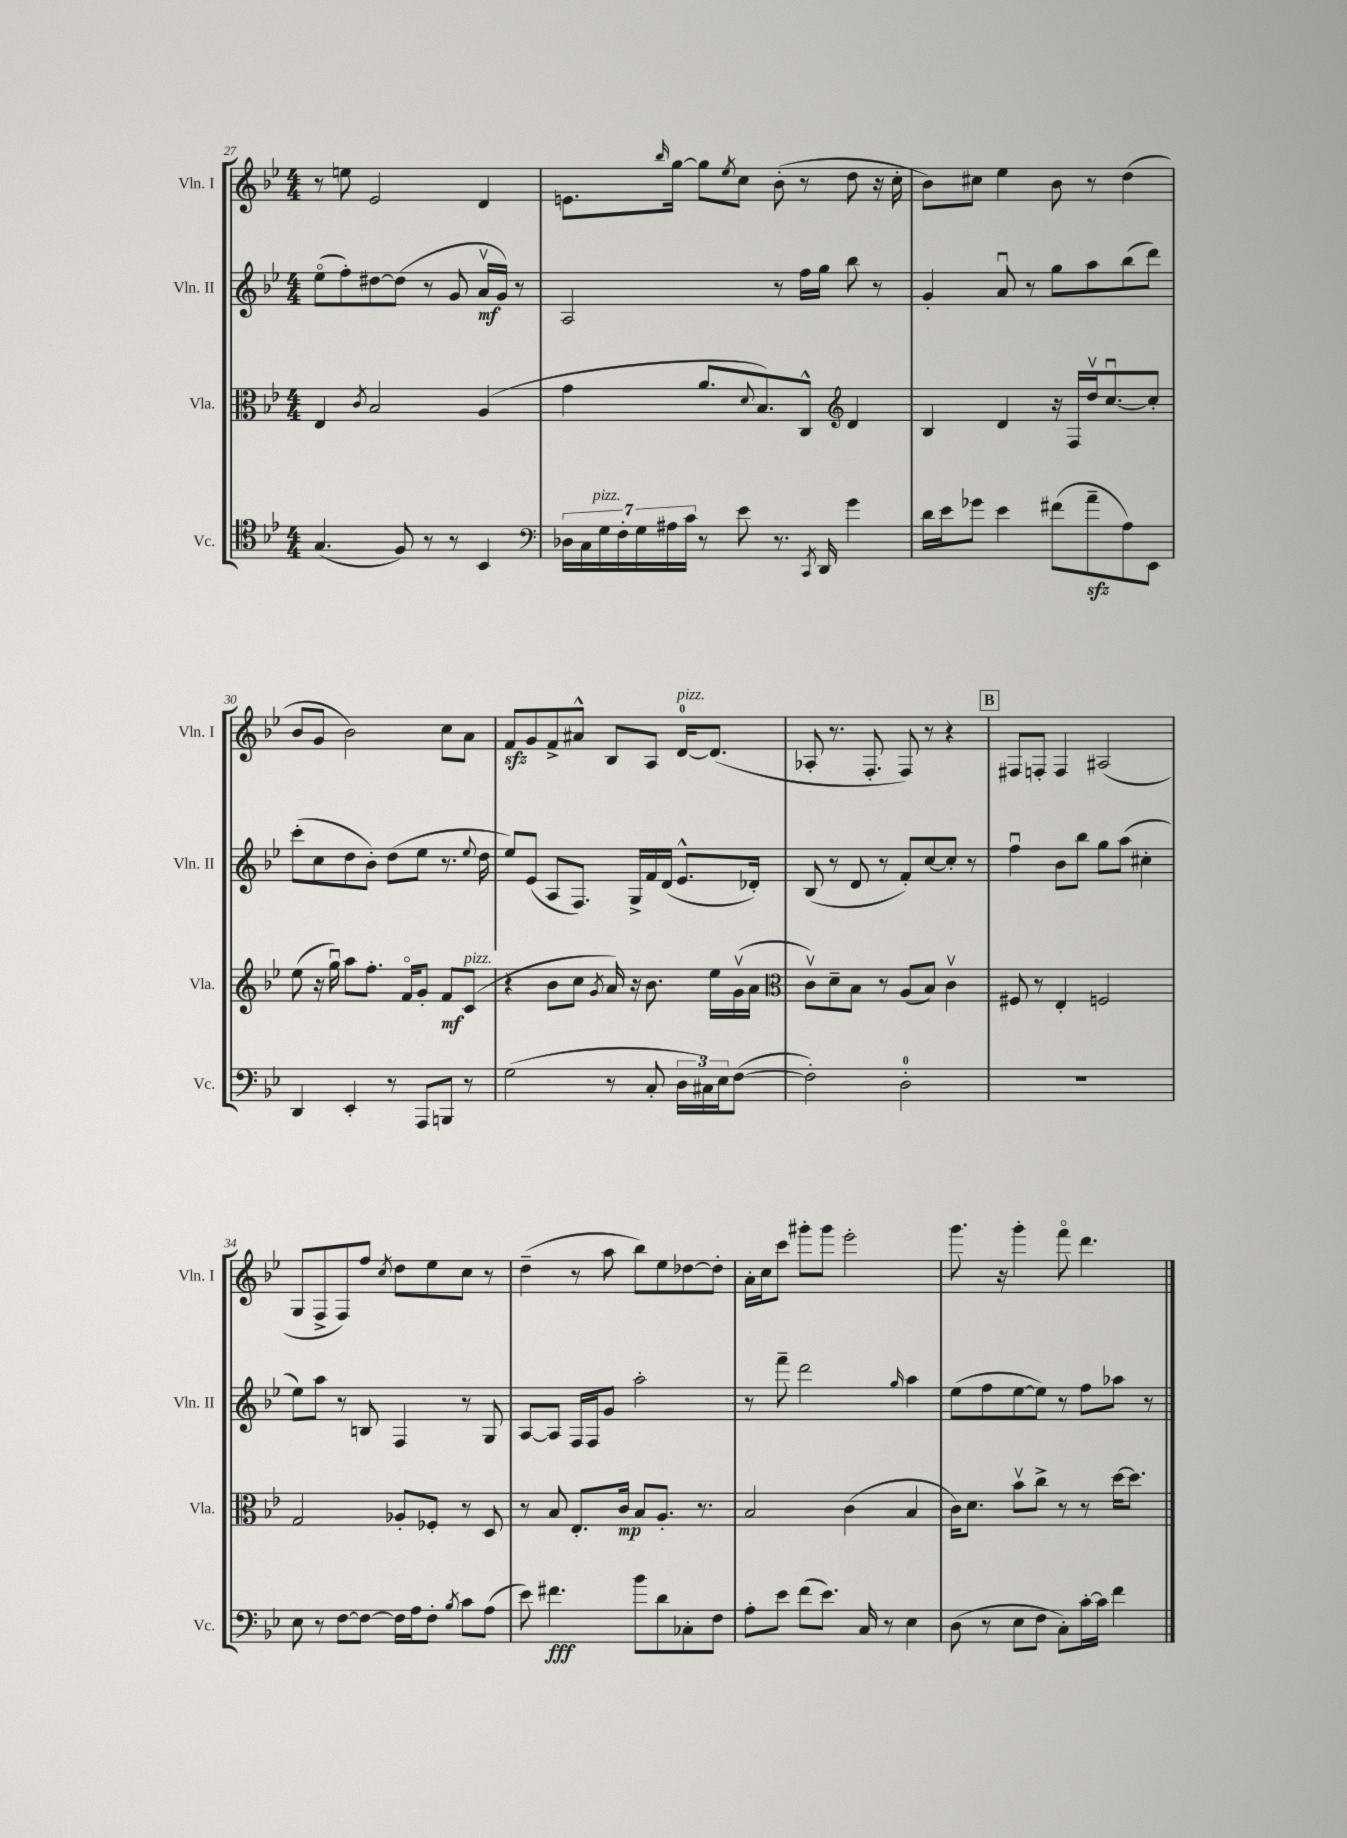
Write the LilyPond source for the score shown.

<<
\new StaffGroup <<
\new Staff = "s0" \with { instrumentName = "Vln. I" shortInstrumentName = "Vln. I" } {
    \clef treble \key bes \major \numericTimeSignature \time 4/4
    r8 e''8 ees'2 d'4 |
    e'8. \grace { bes''16 } g''16~ g''8 \acciaccatura { ees''8 } c''8 bes'8-.( r8 d''8 r16 c''16-. |
    bes'8) cis''8 ees''4 bes'8 r8 d''4( |
    bes'8 g'8 bes'2) c''8 a'8 |
    f'8\sfz g'8 f'8-> ais'8-^ bes8 a8 d'16-0~^\markup { \italic "pizz." } d'8.( |
    aes8-. r8. f8.-. f8) r8 r4 |
    \mark \markup { \box "B" } fis8 f8-. f4 ais2( |
    g8 f8-> f8) f''8 \acciaccatura { c''8 } d''8 ees''8 c''8 r8 |
    d''4--( r8 a''8 bes''8) ees''8 des''8~ des''8-. |
    a'16-. c''16 c'''8 gis'''8-. gis'''8 ees'''2-. |
    g'''8. r16 g'''4-. f'''8\flageolet d'''4. \bar "|." |
}
\new Staff = "s1" \with { instrumentName = "Vln. II" shortInstrumentName = "Vln. II" } {
    \clef treble \key bes \major \numericTimeSignature \time 4/4
    ees''8\flageolet( f''8-.) dis''8~ dis''8( r8 g'8 a'16\upbow\mf g'16) r8 |
    a2 r8 f''16 g''16 bes''8 r8 |
    g'4-. a'8\downbow r8 g''8 a''8 bes''8( d'''8) |
    c'''8-.( c''8 d''8 bes'8-.) d''8( ees''8 r8. \appoggiatura { ees''8 } d''16 |
    ees''8) ees'8( a8 f8.) g16-> f'16 d'16( ees'8.-^ des'16-.) |
    bes8( r8 d'8 r8 f'8-.) c''8~ c''8-. r8 |
    \mark \markup { \box "B" } f''4\downbow bes'8 bes''8 g''8 a''8( cis''4-. |
    ees''8) a''8 r8 b8 f4 r8 g8 |
    a8~ a8 f16 f16 g'8 a''2-. |
    r8 f'''8-- d'''2 \grace { g''16 } a''4 |
    ees''8( f''8 ees''8~ ees''8) r8 f''8 aes''8 r8 \bar "|." |
}
\new Staff = "s2" \with { instrumentName = "Vla." shortInstrumentName = "Vla." } {
    \clef alto \key bes \major \numericTimeSignature \time 4/4
    ees4 \acciaccatura { c'8 } bes2 a4( |
    g'4 a'8. \appoggiatura { d'8 } bes8.) c8-^ \clef treble d'4 |
    bes4 d'4 r16 f16 d''16\upbow c''8.~\downbow c''8-. |
    ees''8( r16 g''16\downbow) a''8 f''8.-. f'16\flageolet g'8-. f'8\mf c'8^\markup { \italic "pizz." }( |
    r4 bes'8 c''8 \acciaccatura { g'8 } a'16) r16 bes'8. ees''16 g'16\upbow( a'16 |
    \clef alto c'8\upbow) d'8-- bes8 r8 a8( bes8) c'4\upbow |
    \mark \markup { \box "B" } fis8 r8 ees4-. f2 |
    g2 aes8-. fes8-. r8 d8 |
    r8 bes8 ees8.-. c'16\mp bes8 a8.-. r8. |
    bes2 c'4( bes4 |
    c'16) d'8. bes'8\upbow c''8-> r8 r8 d''16~ d''8. \bar "|." |
}
\new Staff = "s3" \with { instrumentName = "Vc." shortInstrumentName = "Vc." } {
    \clef tenor \key bes \major \numericTimeSignature \time 4/4
    g4.( f8) r8 r8 bes,4 |
    \clef bass \tuplet 7/4 { des16 c16 g16^\markup { \italic "pizz." } f16-. g16 ais16 c'16 } r8 ees'8 r8. \acciaccatura { c,8 } d,16 g'4 |
    d'16 ees'16 ges'8 ees'4 fis'8( a'8--\sfz a8) ees,8 |
    d,4 ees,4-. r8 a,,8 b,,8 r8 |
    g2( r8 c8-. \tuplet 3/2 { d16 cis16) ees16 } f8~( |
    f2-.) d2-0-. |
    \mark \markup { \box "B" } R1 |
    ees8 r8 f8~ f8~ f16 a16 f8-. \acciaccatura { bes8 } c'8 a8( |
    ees'8) fis'4.\fff bes'8 d'8 ces8-. f8 |
    a8-. ees'8 f'8( ees'8.) c16 r8 ees4 |
    d8( r8 ees8 f8 c8-.) c'16~-. c'16 f'4 \bar "|." |
}
>>
>>
\layout { \context { \Score currentBarNumber = #27 } }
